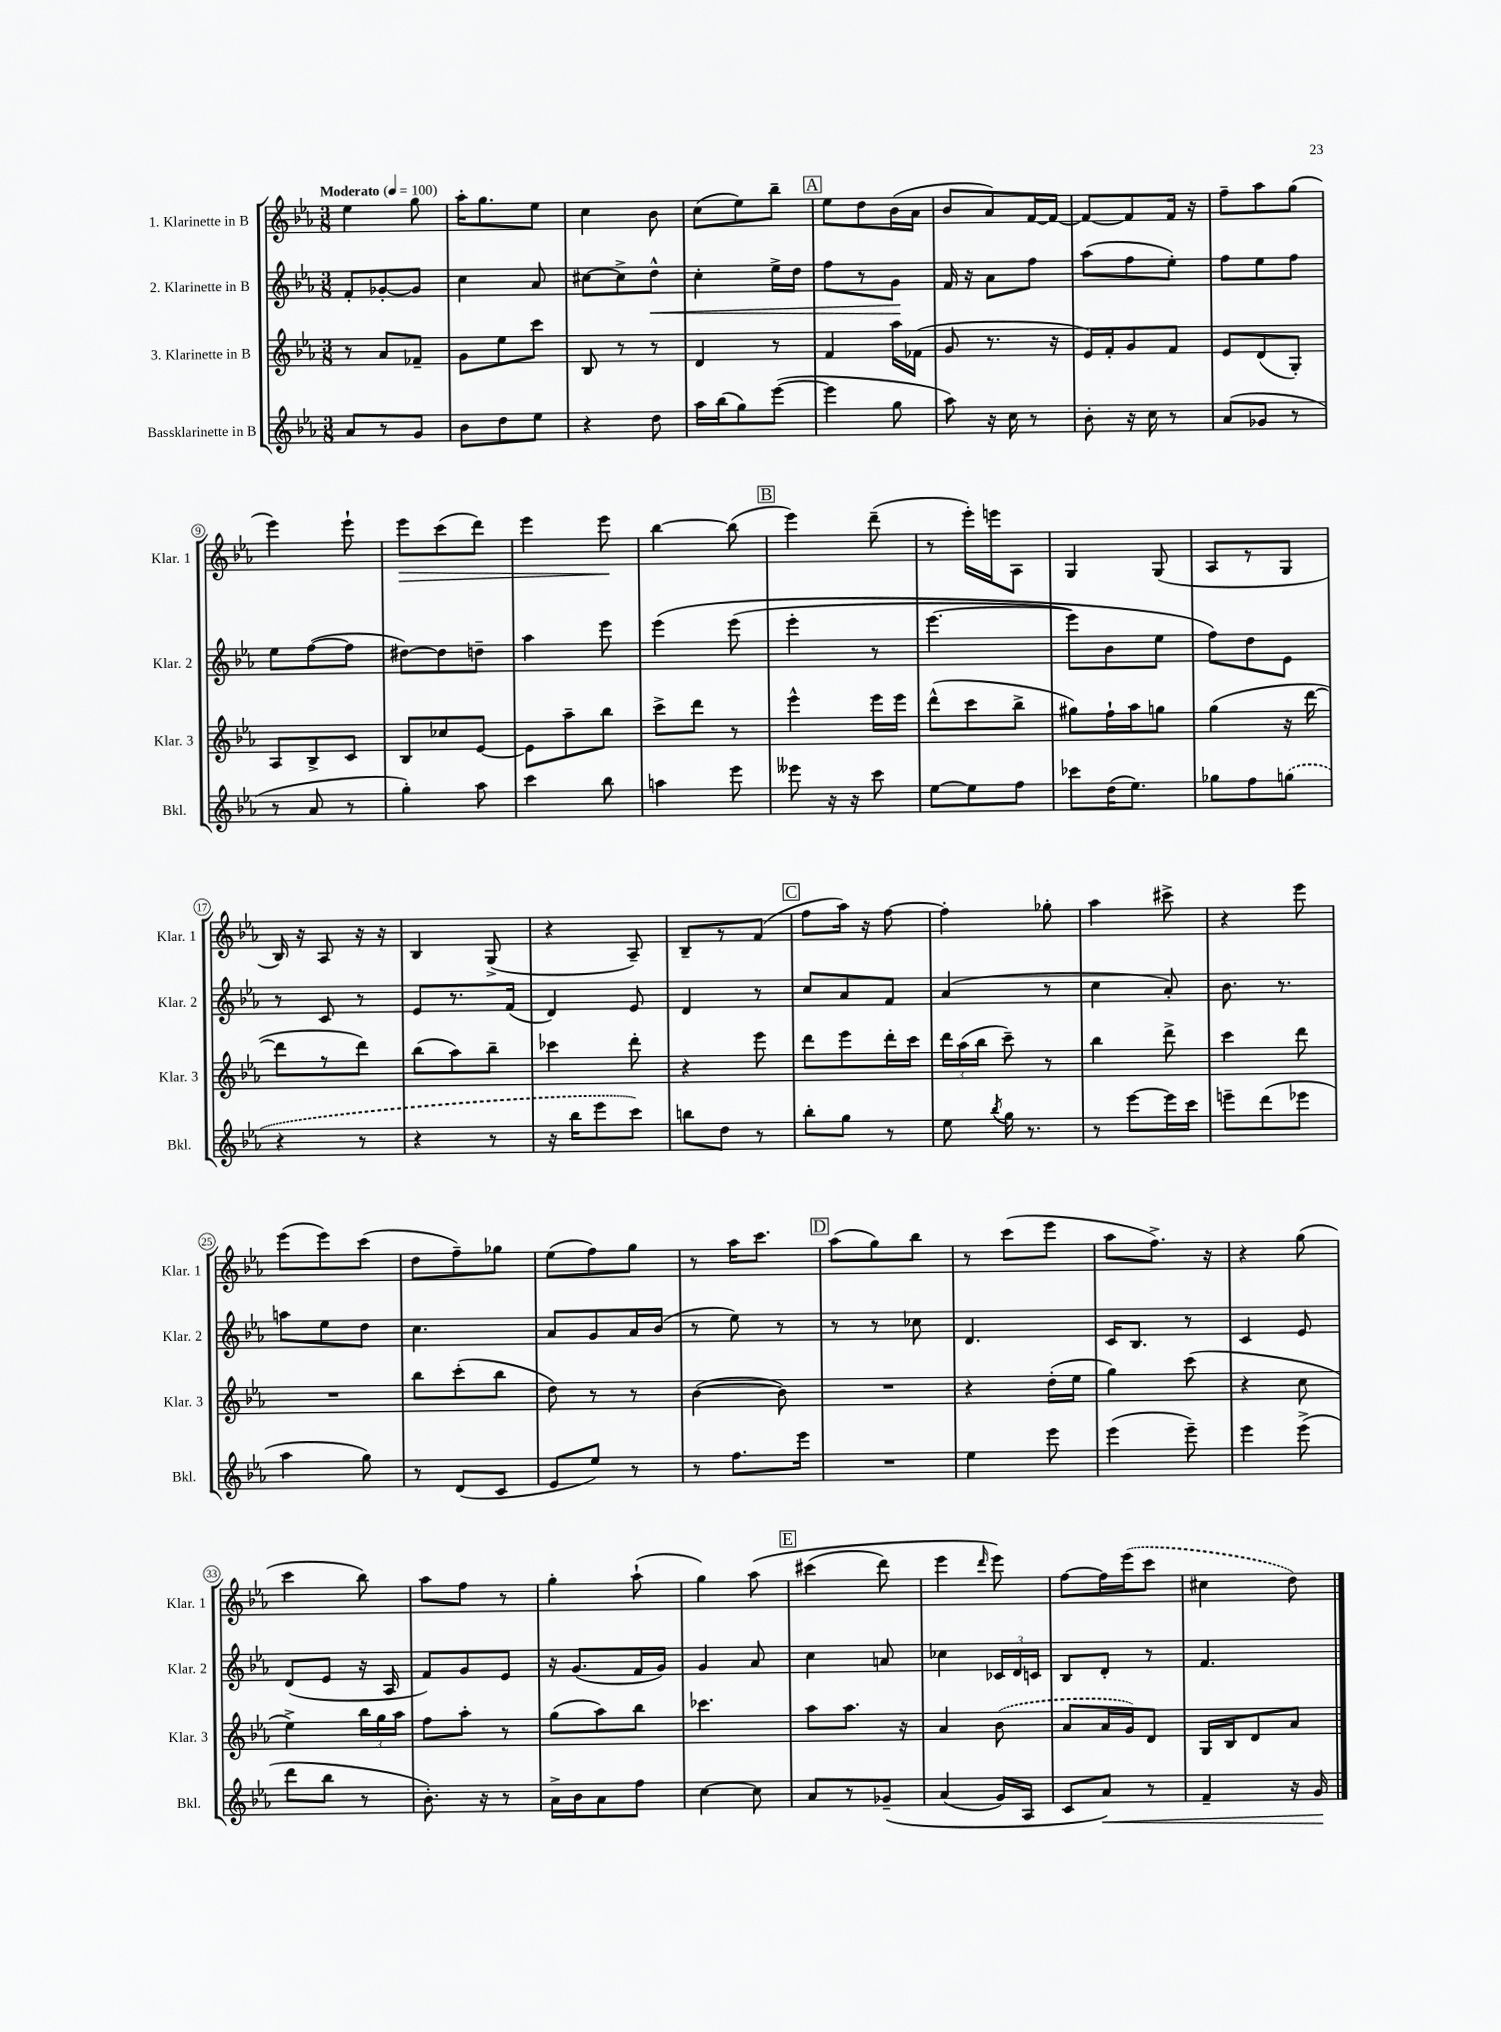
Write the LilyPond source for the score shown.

<<
\new StaffGroup <<
\new Staff = "s0" \with { instrumentName = "1. Klarinette in B" shortInstrumentName = "Klar. 1" } {
    \clef treble \key ees \major \numericTimeSignature \time 3/8 \tempo "Moderato" 4 = 100
    \autoBeamOff ees''4 g''8 |
    aes''16[-. g''8. ees''8] |
    c''4 bes'8 |
    c''8[( ees''8) bes''8]-- |
    \mark \markup { \box "A" } ees''8[ d''8 bes'16( aes'16] |
    bes'8[ aes'8) f'16~ f'16]~ |
    f'8[~ f'8 f'16] r16 |
    f''8[-- aes''8 g''8]( |
    ees'''4) ees'''8-! |
    ees'''8[\> c'''8( d'''8]) |
    ees'''4 ees'''8\! |
    bes''4~ bes''8( |
    \mark \markup { \box "B" } ees'''4) d'''8--( |
    r8 ees'''16[-.) e'''16 aes8] |
    g4 g8( |
    aes8[ r8 g8] |
    bes16) r16 aes8 r16 r16 |
    bes4 g8->( |
    r4 aes8--) |
    bes8[-- r8 f'8]( |
    \mark \markup { \box "C" } f''8[ aes''16]) r16 f''8~ |
    f''4-. ges''8-. |
    aes''4 cis'''8-> |
    r4 ees'''8 |
    ees'''8[( ees'''8) c'''8]( |
    d''8[ f''8--) ges''8] |
    ees''8[( f''8) g''8] |
    r8 aes''16[ c'''8.] |
    \mark \markup { \box "D" } aes''8[( g''8) bes''8] |
    r8 c'''8[( ees'''8] |
    aes''8[ f''8.]->) r16 |
    r4 g''8( |
    c'''4 bes''8) |
    aes''8[ f''8] r8 |
    g''4-. aes''8-!( |
    g''4) aes''8\( |
    \mark \markup { \box "E" } cis'''4( d'''8) |
    ees'''4 \grace { d'''16 } ees'''8\) |
    f''8[~ f''16 \once \slurDashed ees'''16( c'''8] |
    cis''4 d''8) \bar "|." |
}
\new Staff = "s1" \with { instrumentName = "2. Klarinette in B" shortInstrumentName = "Klar. 2" } {
    \clef treble \key ees \major \numericTimeSignature \time 3/8
    \autoBeamOff f'8[-. ges'8~-. ges'8] |
    c''4 aes'8 |
    cis''8[~ cis''8-> d''8]-^\< |
    c''4-. ees''16[-> d''16] |
    \mark \markup { \box "A" } f''8[ r8 g'8]\! |
    f'16 r16 aes'8[ f''8] |
    aes''8[( f''8 ees''8]-.) |
    f''8[ ees''8 f''8] |
    ees''8[ f''8~( f''8] |
    dis''8[~) dis''8 d''8]-- |
    aes''4 ees'''8 |
    ees'''4\( ees'''8( |
    \mark \markup { \box "B" } ees'''4-. r8 |
    ees'''4.~ |
    ees'''8[) bes'8 ees''8] |
    f''8[\) d''8 ees'8] |
    r8 c'8 r8 |
    ees'8[ r8. f'16]( |
    d'4) ees'8 |
    d'4 r8 |
    \mark \markup { \box "C" } c''8[ aes'8 f'8] |
    aes'4( r8 |
    c''4 aes'8-.) |
    bes'8. r8. |
    a''8[ ees''8 d''8] |
    c''4. |
    aes'8[ g'8 aes'16 bes'16]( |
    r8 ees''8) r8 |
    \mark \markup { \box "D" } r8 r8 ces''8 |
    d'4. |
    c'16[ bes8.] r8 |
    c'4 ees'8 |
    d'8[( ees'8] r16 aes16 |
    f'8[) g'8 ees'8] |
    r16 g'8.[( f'16 g'16]) |
    g'4 aes'8 |
    \mark \markup { \box "E" } c''4 a'8 |
    ces''4 \tuplet 3/2 { ces'16[ d'16 c'16] } |
    bes8[ d'8]-. r8 |
    f'4. \bar "|." |
}
\new Staff = "s2" \with { instrumentName = "3. Klarinette in B" shortInstrumentName = "Klar. 3" } {
    \clef treble \key ees \major \numericTimeSignature \time 3/8
    \autoBeamOff r8 aes'8[ fes'8]-- |
    g'8[ ees''8 c'''8] |
    bes8 r8 r8 |
    d'4 r8 |
    \mark \markup { \box "A" } f'4 aes''16[ fes'16]( |
    g'8 r8. r16 |
    ees'16[) f'16-. g'8 f'8] |
    ees'8[ d'8( g8]-.) |
    aes8[ bes8-> c'8] |
    bes8[ ces''8 ees'8]~ |
    ees'8[ aes''8-- bes''8] |
    c'''8[-> d'''8] r8 |
    \mark \markup { \box "B" } ees'''4-^ ees'''16[ ees'''16] |
    d'''8[-^( c'''8 bes''8]-> |
    gis''8[) f''16-! aes''16 g''8] |
    g''4( r16 d'''16~ |
    d'''8[ r8 d'''8]) |
    bes''8[( aes''8) bes''8]-- |
    ces'''4 d'''8-. |
    r4 ees'''8 |
    \mark \markup { \box "C" } d'''8[ ees'''8 d'''16-. c'''16] |
    \tuplet 3/2 { d'''16[ aes''16( bes''16] } c'''8--) r8 |
    bes''4 d'''8-> |
    c'''4 d'''8 |
    R4. |
    bes''8[ c'''8-.( bes''8] |
    d''8) r8 r8 |
    bes'4~( bes'8) |
    \mark \markup { \box "D" } R4. |
    r4 d''16[-.( ees''16] |
    g''4) c'''8( |
    r4 c''8 |
    ees''4->) \tuplet 3/2 { bes''16[ g''16 aes''16] } |
    f''8[ aes''8]-. r8 |
    g''8[( aes''8) bes''8] |
    ces'''4. |
    \mark \markup { \box "E" } aes''8[ aes''8.] r16 |
    aes'4 \once \slurDashed bes'8( |
    aes'8[ aes'16 g'16) d'8] |
    g16[ bes16 d'8 aes'8] \bar "|." |
}
\new Staff = "s3" \with { instrumentName = "Bassklarinette in B" shortInstrumentName = "Bkl." } {
    \clef treble \key ees \major \numericTimeSignature \time 3/8
    \autoBeamOff aes'8[ r8 g'8] |
    bes'8[ d''8 ees''8] |
    r4 d''8 |
    aes''16[ bes''16( g''8) ees'''8]~( |
    \mark \markup { \box "A" } ees'''4 g''8 |
    aes''8) r16 c''16 r8 |
    bes'8-. r16 c''16 r8 |
    aes'8[( ges'8] r8 |
    r8 aes'8 r8 |
    g''4-.) aes''8 |
    c'''4 bes''8 |
    a''4 ees'''8 |
    \mark \markup { \box "B" } eeses'''8 r16 r16 c'''8 |
    ees''8[~ ees''8 f''8] |
    ces'''8[ d''16( ees''8.]) |
    ges''8[ f''8 \once \slurDashed g''8]( |
    r4 r8 |
    r4 r8 |
    r16 bes''16[ ees'''8 c'''8]) |
    b''8[ d''8] r8 |
    \mark \markup { \box "C" } bes''8[-. g''8] r8 |
    ees''8 \acciaccatura { bes''8 } g''16 r8. |
    r8 ees'''8[~ ees'''16 c'''16] |
    e'''8[-- d'''8( ees'''8] |
    aes''4 g''8) |
    r8 d'8[( c'8] |
    ees'8[ ees''8]) r8 |
    r8 f''8.[ ees'''16] |
    \mark \markup { \box "D" } R4. |
    ees''4 ees'''8 |
    ees'''4( ees'''8--) |
    ees'''4 ees'''8->( |
    d'''8[ bes''8] r8 |
    bes'8.-.) r16 r8 |
    aes'16[-> bes'16 aes'8 f''8] |
    c''4~ c''8 |
    \mark \markup { \box "E" } aes'8[ r8 ges'8]--\( |
    aes'4( g'16[) aes16] |
    c'8[ aes'8]\<\) r8 |
    f'4-- r16 g'16\! \bar "|." |
}
>>
>>
\layout { \context { \Score \override BarNumber.stencil = #(make-stencil-circler 0.1 0.3 ly:text-interface::print) } }
